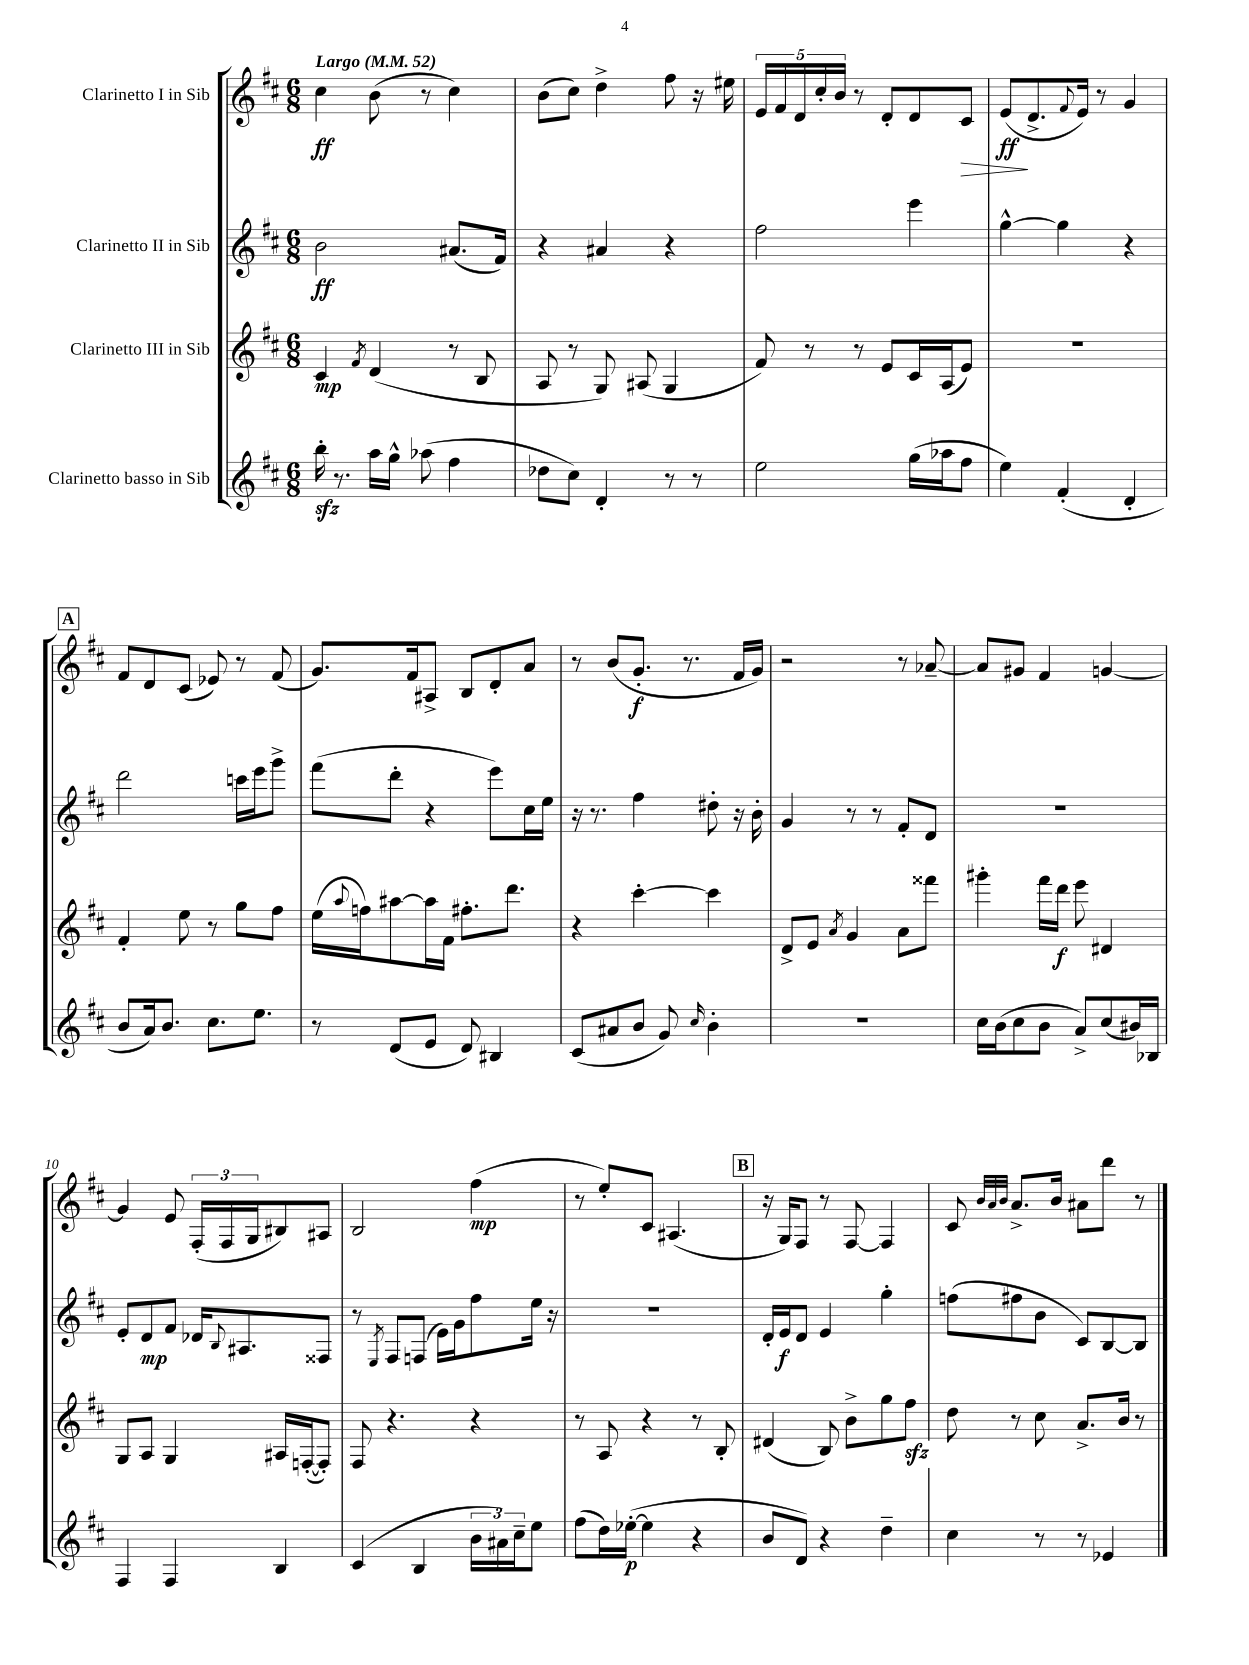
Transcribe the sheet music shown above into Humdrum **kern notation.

**kern	**kern	**kern	**kern
*staff4	*staff3	*staff2	*staff1
*clefG2	*clefG2	*clefG2	*clefG2
*k[f#c#]	*k[f#c#]	*k[f#c#]	*k[f#c#]
*M6/8	*M6/8	*M6/8	*M6/8
*MM52	*MM52	*MM52	*MM52
16bb'	4c#	2b	4cc#
8.r	.	.	.
.	8qf#	.	.
16aa	(4d	.	(8b
16gg^^	.	.	.
(8aa-	.	.	8r
4ff#	8r	(8.a#	4cc#)
.	8B	.	.
.	.	16f#)	.
=	=	=	=
8dd-	8A	4r	(8b
8cc#)	8r	.	8cc#)
4d'	8G)	4a#	4dd^
.	(8A#	.	.
8r	4G	4r	8ff#
8r	.	.	16r
.	.	.	16ee#
=	=	=	=
2ee	8f#)	2ff#	20e
.	.	.	20f#
.	.	.	20d
.	8r	.	.
.	.	.	20cc#'
.	.	.	20b
.	8r	.	8r
.	8e	.	8d'
(16gg	16c#	4eee	8d
16aa-	(16A	.	.
8ff#	8e)	.	8c#
=	=	=	=
4ee)	2.r	[4gg^^	(8e
.	.	.	8.d^
(4f#'	.	4gg]	.
.	.	.	8qqf#
.	.	.	16e)
.	.	.	8r
4d'	.	4r	4g
=	=	=	=
8b	4f#'	2ddd	8f#
16a)	.	.	8d
8.b	.	.	.
.	8ee	.	(8c#
8.cc#	8r	.	8e-)
.	8gg	16ccc	8r
8.ee	.	16eee	.
.	8ff#	8ggg^	(8f#
=	=	=	=
8r	(16ee	(8fff#	8.g)
.	8qqaa	.	.
.	16ff)	.	.
(8d	[8aa#	8ddd'	.
.	.	.	16f#
8e	16aa#]	4r	8A#^
.	16f#	.	.
8d)	8.ff#'	.	8B
4B#	.	8eee)	8d'
.	8.ddd	.	.
.	.	16cc#	8a
.	.	16ee	.
=	=	=	=
(8c#	4r	16r	8r
.	.	8.r	.
8a#	.	.	(8b
8b	[4ccc#'	4ff#	8.g'
8g)	.	.	.
.	.	.	8.r
16qqcc#	.	.	.
4b'	4ccc#]	8dd#'	.
.	.	16r	16f#
.	.	16b'	16g)
=	=	=	=
2.r	8d^	4g	2r
.	8e	.	.
.	8qa	.	.
.	4g	8r	.
.	.	8r	.
.	8a	8f#'	8r
.	8fff##	8d	[8a-~
=	=	=	=
16cc#	4ggg#'	2.r	8a-]
(16b	.	.	.
8cc#	.	.	8g#
8b	16fff#	.	4f#
.	16ddd	.	.
8a^)	8eee	.	.
(8cc#	4d#	.	[4g
16b#)	.	.	.
16B-	.	.	.
=	=	=	=
4F#	8G	8e'	4g]
.	8A	8d	.
4F#	4G	8f#	8e
.	.	16d-	(24F#'
.	.	.	24F#
.	.	8qqB	.
.	.	8.A#	.
.	.	.	24G
4B	16A#	.	8B#)
.	([16F'	.	.
.	8F'])	8F##	8A#
=	=	=	=
(4c#	8F#	8r	2B
.	.	8qE	.
.	4.r	8F#	.
4B	.	(8F	.
.	.	16e)	.
.	.	16g	.
24b	4r	8ff#	(4ff#
24a#)	.	.	.
24cc#~	.	.	.
8ee	.	16ee	.
.	.	16r	.
=	=	=	=
(8ff#	8r	2.r	8r
16dd)	8A	.	8ee')
([16ee-'	.	.	.
4ee-]	4r	.	8c#
.	.	.	(4.A#
4r	8r	.	.
.	8B'	.	.
=	=	=	=
8b	(4d#	16d'	16r
.	.	16e	16G)
8d)	.	8d	8F#
4r	8B)	4e	8r
.	8b^	.	[8F#
4dd~	8gg	4gg'	4F#]
.	8ff#	.	.
=	=	=	=
4cc#	8dd	(8ff	8c#
.	.	.	32qqb
.	.	.	32qqa
.	.	.	32qqb
.	8r	8ff#	8.a^
8r	8cc#	8b	.
.	.	.	16b
8r	8.a^	8c#)	8a#
4e-	.	[8B	8ddd
.	16b	.	.
.	8r	8B]	8r
==	==	==	==
*-	*-	*-	*-
